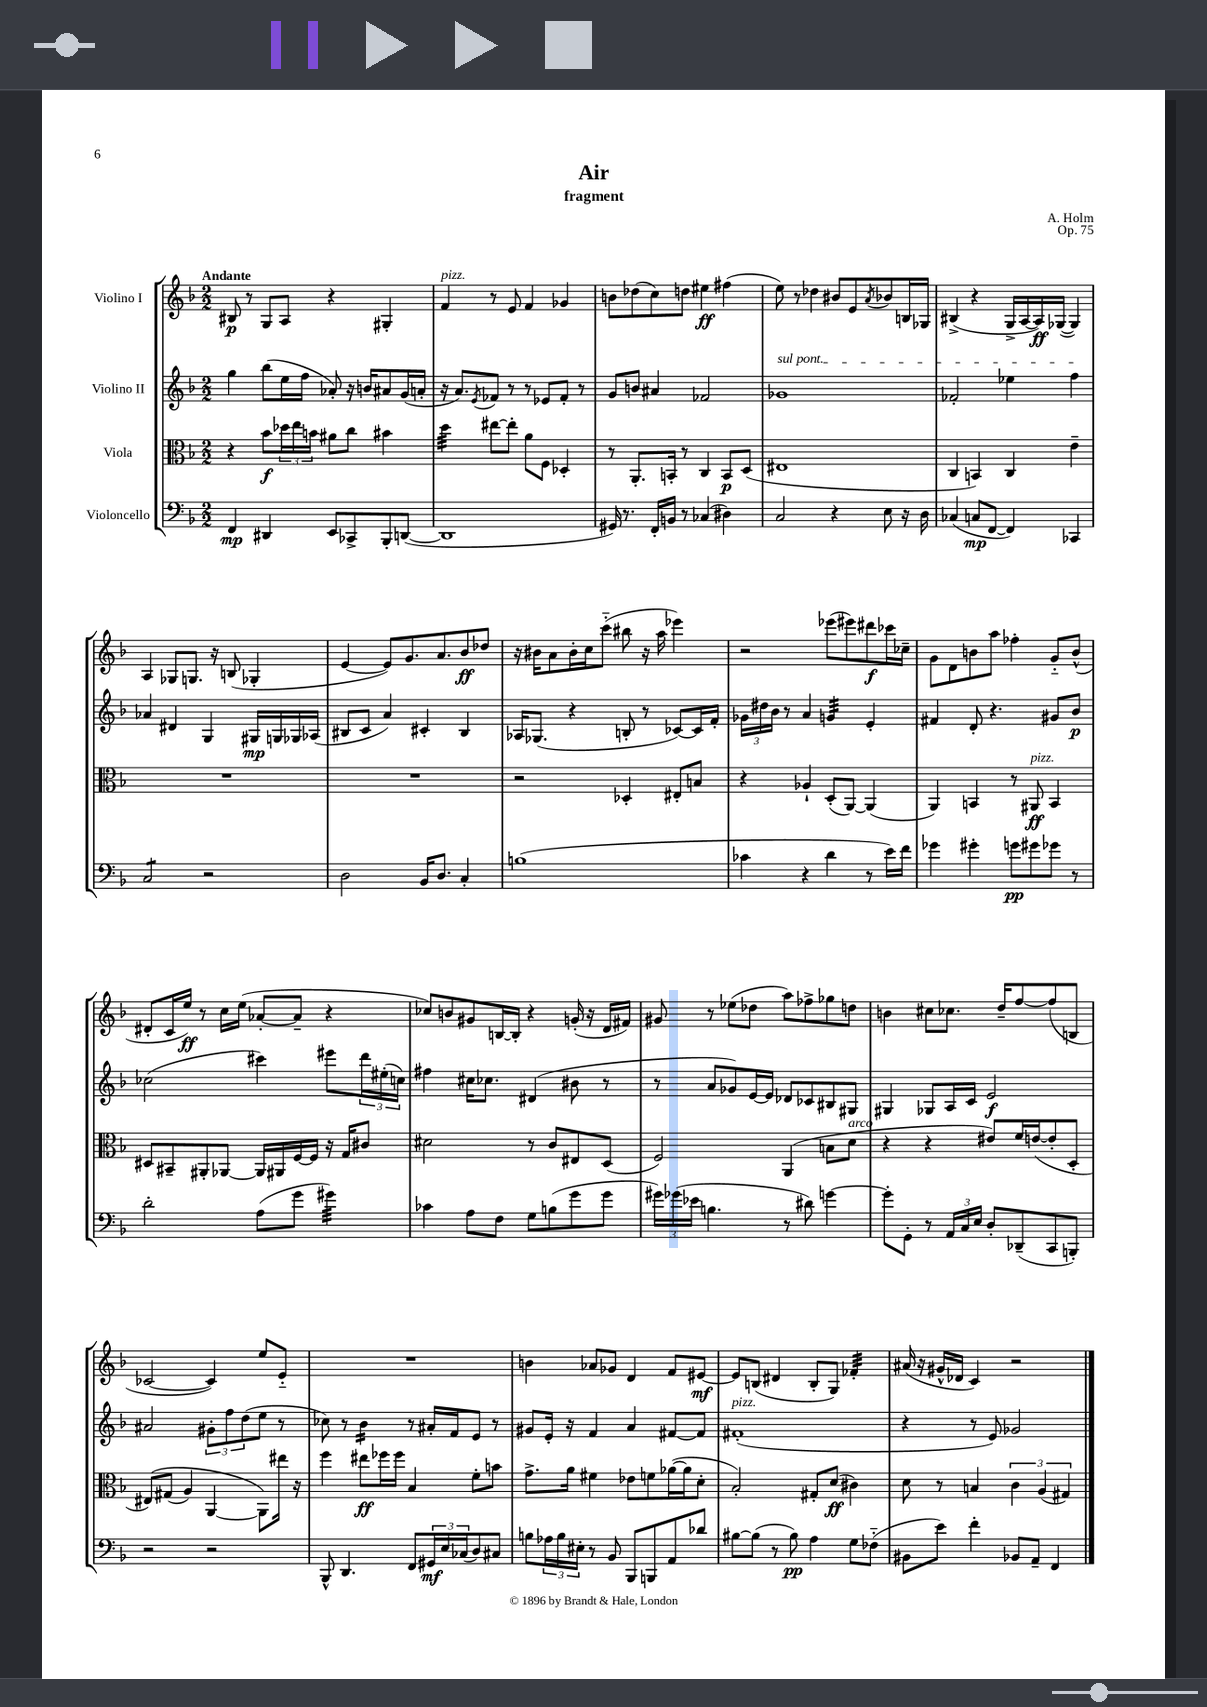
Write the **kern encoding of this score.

**kern	**kern	**kern	**kern
*staff4	*staff3	*staff2	*staff1
*clefF4	*clefC3	*clefG2	*clefG2
*k[b-]	*k[b-]	*k[b-]	*k[b-]
*M2/2	*M2/2	*M2/2	*M2/2
4FF	4r	4gg	8B#
.	.	.	8r
4DD#	8b-	(8bb-	8G
.	24dd-	16ee	8A
.	24ee	.	.
.	.	16ff	.
.	24b	.	.
8EE	8a#	8a-')	4r
8CC-^	8cc	16r	.
.	.	16b	.
8BBB-'	4b#	8a#	4G#'
([8DD	.	(16g	.
.	.	16a'	.
=	=	=	=
1DD]	4dd	16r	4f
.	.	8.a)	.
.	.	8qe	.
.	[8ee#	8f-	8r
.	8ee#']	8r	8e
.	8a	8r	4f
.	8F	8e-	.
.	4D-'	8f-'	4g-
.	.	8r	.
=	=	=	=
16GG#)	8r	8g	8b
8.r	.	.	.
.	8.AA'	8b	(8dd-
16FF'	.	4a#	8cc)
16BB	16BB'	.	.
8r	8r	.	8dd
(4C-	4C	2f-	4ee#
4D#)	8BB	.	(4ff#
.	(8D	.	.
=	=	=	=
2C	1E#	1g-	8ee)
.	.	.	8r
.	.	.	4dd-
4r	.	.	8b#
.	.	.	8e
.	.	.	8qa
8E	.	.	8b-
16r	.	.	16B
16D	.	.	16G-
=	=	=	=
(4C-	4C	2f-'	(4B#^
8C	4BB)	.	4r
[8FF	.	.	.
4FF])	4C	4ee-	16G^
.	.	.	[16A
.	.	.	16A])
.	.	.	([16G-
4CC-	4e~	4ff	4G-])
=	=	=	=
2C	1r	4a-	4A
.	.	4d#	8G-
.	.	.	8.G
2r	.	4G	.
.	.	.	16r
.	.	.	(8B
.	.	16G#	4G-'
.	.	16G	.
.	.	16G-	.
.	.	(16A-	.
=	=	=	=
2D	1r	8B#	[4e
.	.	8c	.
.	.	4a)	8e])
.	.	.	8.g
16BB-	.	4c#'	.
8.D	.	.	8.a
4C'	.	4B#	8b-
.	.	.	8dd-
=	=	=	=
(1B	2r	16A-	16r
.	.	(8.G-	16b#
.	.	.	8a
.	.	4r	16b#'
.	.	.	16cc
.	.	.	(8ccc'~
.	4D-'	8B'	8bb#
.	.	8r	16r
.	.	.	16aa
.	8E#'	[8c-)	4eee-)
.	8B	16c-]	.
.	.	16f'	.
=	=	=	=
4c-	4r	24g-	2r
.	.	24dd#	.
.	.	24b-	.
.	.	8r	.
4r	4A-`	4a	.
4d	(8D'	4g	(8eee-
.	[8AA)	.	8eee#)
8r	(4AA]	4e'	8ddd#
16e)	.	.	16ccc-
16f	.	.	16cc-~
=	=	=	=
4g-	4AA)	4f#	8g
.	.	.	8d
4g#'	4BB	8d'	8b
.	.	4.r	8aa
8g	8r	.	4ff-'
8g#	8AA#	.	.
8g-	4BB	8g#	8g'~
8r	.	8b-	(8b^^
=	=	=	=
2d'	8D#	(2cc-	8d#'
.	8BB#~	.	16c
.	.	.	16ee)
.	8AA#'	.	8r
.	[8AA-	.	16cc
.	.	.	(16ee
(8A	16AA-]	4ccc#)	[8a-'
.	16AA#	.	.
8g	[16F	.	8a-~]
.	16F]	.	.
4g#)	16r	8eee#	4r
.	16G	.	.
.	8c#	24ddd	.
.	.	(24ee#'	.
.	.	24cc)	.
=	=	=	=
4c-	2d#	4ff#	8cc-)
.	.	.	8b
8A	.	16cc#	8g#
.	.	8.cc-	.
8F	.	.	[16B
.	.	.	16B']
8G	8r	(4d#	4r
(8B	8c	.	.
8g	8E#	8b#	(16g'
.	.	.	16r
8g	(8D	8r	16d
.	.	.	16f#)
=	=	=	=
24g#)	2F)	8r	8g#
(24g-	.	.	.
24e-	.	.	.
4.B	.	8a	8r
.	.	8g-)	(8ee-
.	.	[16e	8dd-
.	.	16e]	.
8r	(4AA	8d-	8aa)
8d#)	.	8c-	8ff-^
[4g	8B	8B#	8gg-
.	8d	8G#	8dd
=	=	=	=
8g']	4r	4G#	4b
8GG'	.	.	.
8r	4r	8G-	8cc#
24AA	.	16A	8.cc-
24C	.	.	.
.	.	16c	.
24E	.	.	.
8D'	8e#)	2e	.
.	.	.	16dd~
(8DD-~	16f	.	[8ff
.	([16e	.	.
8CC	8e']	.	(8ff]
8BBB')	8D'	.	8B
=	=	=	=
2r	&(8E#)	2a#	[2c-
.	(8G#	.	.
.	4A)	.	.
2r	[4AA	12g#'	4c-])
.	.	12ff	.
.	.	(12dd	.
.	8AA]&)	8ee	8ee
.	16ee#	8r	8e'~
.	16r	.	.
=	=	=	=
8BBB-^^	4ff	8cc-)	1r
4.DD	.	8r	.
.	8ee#	4b-	.
.	16ff-	.	.
.	16ff-	.	.
8FF	4B-	8r	.
24GG#	.	16a#'	.
24E	.	.	.
.	.	16f	.
(24C-	.	.	.
8D)	8f'	8e	.
8C#	8b	8r	.
=	=	=	=
8B	8.g^	8g#	4b
24A-	.	16e'	.
24B	.	.	.
.	16a	16r	.
24E#'	.	.	.
8r	4f#	4f	8a-
8BB-	.	.	8g-
8BBB-	8e-	4a	4d
8BBB	8f	.	.
8AA	([16a-	[8f#	8f
.	16a-]	.	.
8d-	8d'	8f#]	[8e#
=	=	=	=
[8B#	2B-')	(1f#'	8e#]
(8B#]	.	.	(8B
8r	.	.	4d#
8B#)	.	.	.
4A	8G#'	.	8B'
.	(8d	.	8G)
8G	4c#)	.	4f-'
(8F-'~	.	.	.
=	=	=	=
8BB#	8d	4r	(16a#
.	.	.	16r
8e)	8r	.	16g#^^
.	.	.	16d-
4f'	4B	8r	4c)
.	.	8e)	.
8BB-	6c	2g-	2r
8AA~	.	.	.
.	(6A	.	.
4FF	.	.	.
.	6G#)	.	.
==	==	==	==
*-	*-	*-	*-
